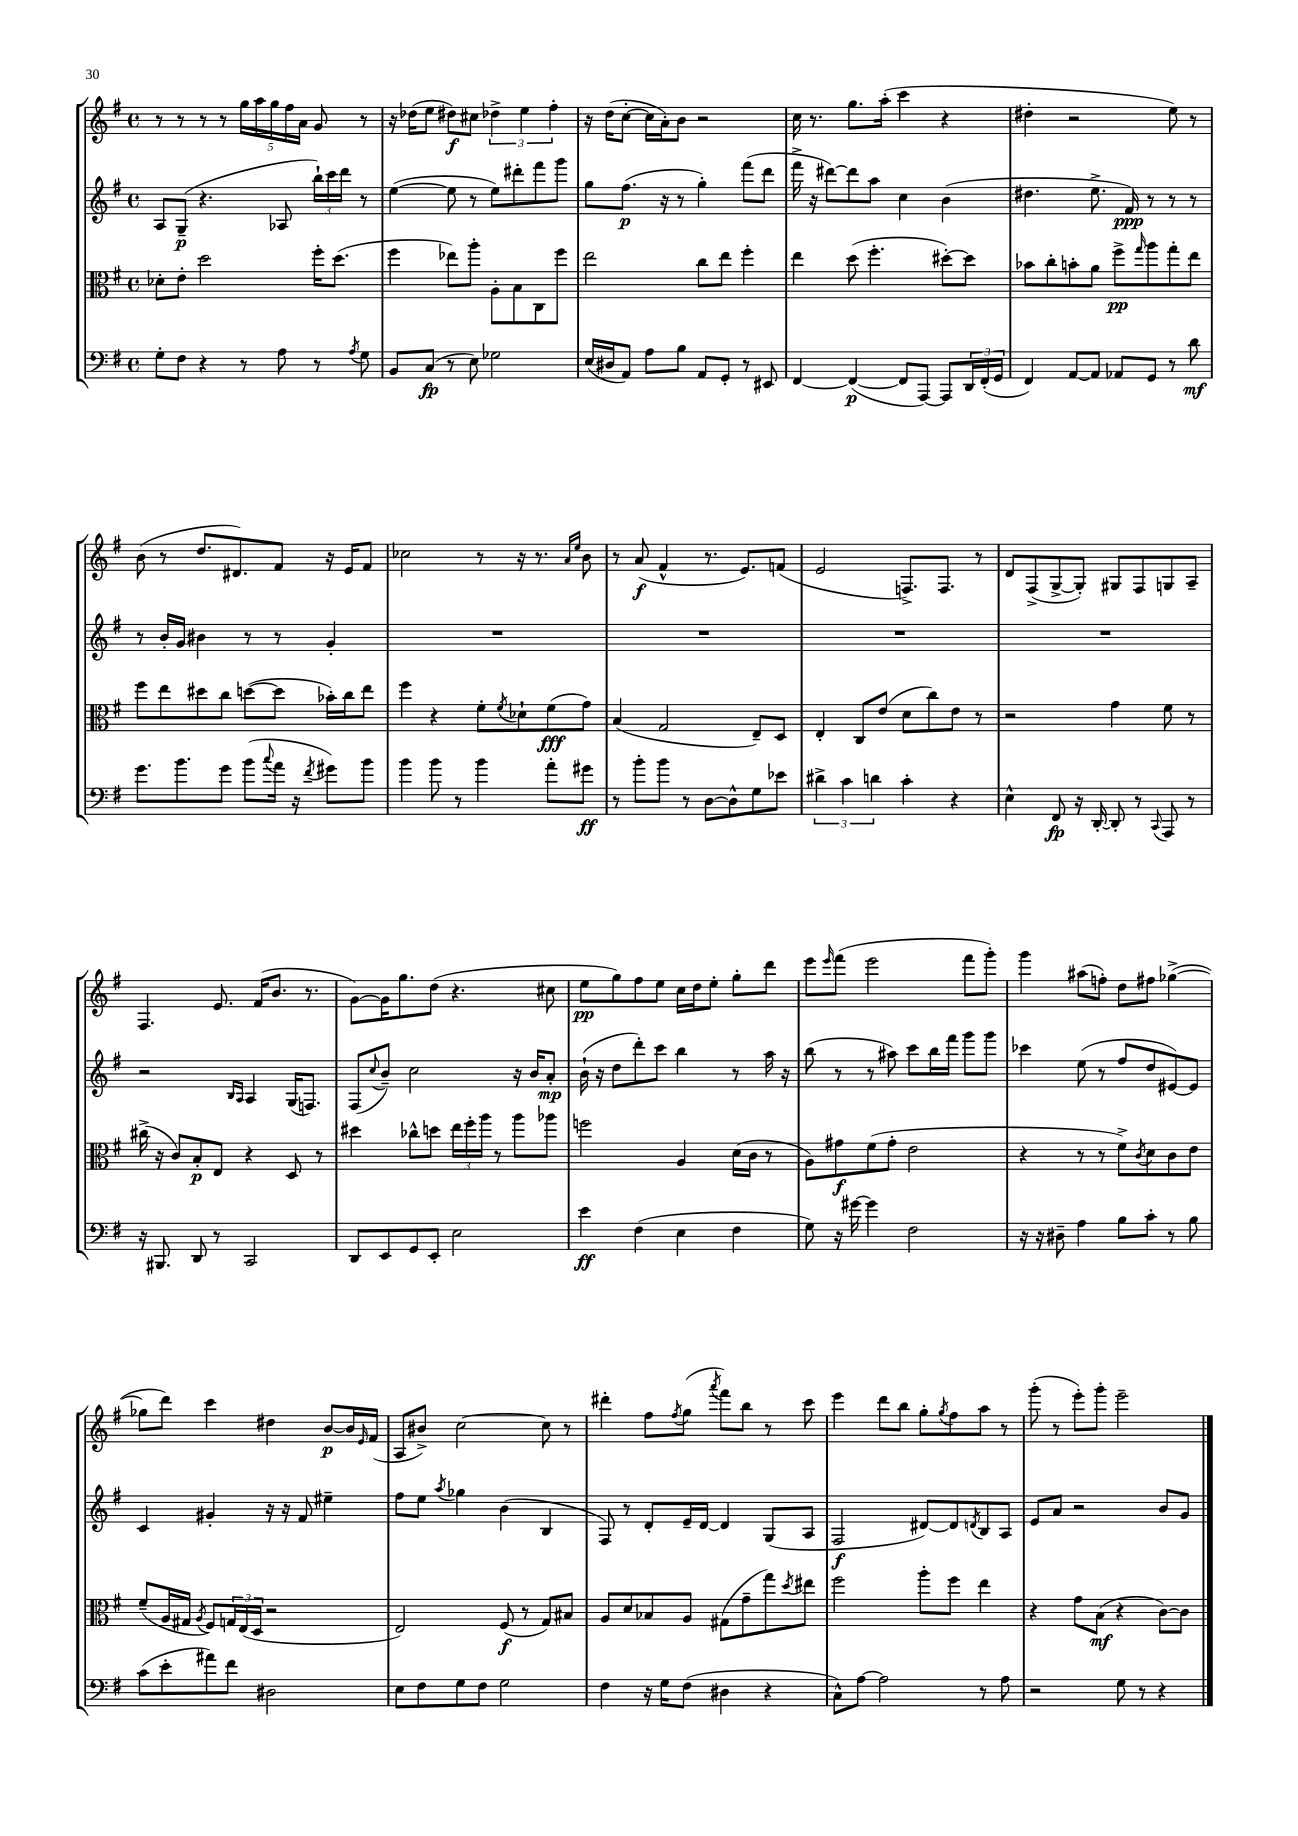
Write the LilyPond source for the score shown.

<<
\new StaffGroup <<
\new Staff = "s0" {
    \clef treble \key g \major \defaultTimeSignature \time 4/4
    r8 r8 r8 r8 \tuplet 5/4 { g''16 a''16 g''16 fis''16 a'16 } g'8 r8 |
    r16 des''16( e''8 dis''8\f) cis''8 \tuplet 3/2 { des''4-> e''4 fis''4-. } |
    r16 d''16( c''8~-. c''16 a'16-.) b'8 r2 |
    c''16 r8. g''8. a''16-.( c'''4 r4 |
    dis''4-. r2 e''8) r8 |
    b'8( r8 d''8. dis'8.) fis'8 r16 e'16 fis'8 |
    ces''2 r8 r16 r8. \grace { a'16 e''16 } b'8 |
    r8 a'8\f( fis'4-^ r8. e'8.) f'8( |
    e'2 f8.->) f8. r8 |
    d'8 fis8->( g8~-> g8-.) gis8 fis8 g8 a8-- |
    fis4. e'8. fis'16( b'8. r8. |
    g'8~) g'16 g''8. d''8( r4. cis''8 |
    e''8\pp g''8) fis''8 e''8 c''16 d''16 e''8-. g''8-. d'''8 |
    e'''8 \grace { e'''16 } fis'''8( e'''2 fis'''8 g'''8-.) |
    g'''4 ais''8( f''8-.) d''8 fis''8 ges''4~->( |
    ges''8 d'''8) c'''4 dis''4 b'8~\p b'16 \grace { e'16 } fis'16( |
    a8 bis'8->) c''2~ c''8 r8 |
    dis'''4-. fis''8 \acciaccatura { fis''8 } g''8( \acciaccatura { a'''8 } fis'''8) b''8 r8 c'''8 |
    e'''4 d'''8 b''8 g''8-. \acciaccatura { g''8 } fis''8 a''8 r8 |
    g'''8-.( r8 e'''8-.) g'''8-. e'''2-- \bar "|." |
}
\new Staff = "s1" {
    \clef treble \key g \major \defaultTimeSignature \time 4/4
    a8 g8--\p( r4. aes8 \tuplet 3/2 { b''16-!) c'''16 d'''16 } r8 |
    e''4~( e''8 r8 e''8) dis'''8-. fis'''8 g'''8 |
    g''8 fis''8.\p( r16 r8 g''4-.) fis'''8( d'''8 |
    fis'''16-> r16 dis'''8~) dis'''8 a''8 c''4 b'4( |
    dis''4. e''8.-> fis'16\ppp) r8 r8 r8 |
    r8 b'16-. g'16 bis'4 r8 r8 g'4-. |
    R1 |
    R1 |
    R1 |
    R1 |
    r2 \grace { b16 a16 } a4 g16( f8.) |
    fis8( \appoggiatura { c''8 } b'8--) c''2 r16 b'16 a'8-.\mp |
    b'16-!( r16 d''8 d'''8-.) c'''8 b''4 r8 a''16 r16 |
    b''8( r8 r8 ais''8) c'''8 b''16 fis'''16 g'''8 g'''8 |
    ces'''4 e''8( r8 fis''8 d''8 eis'8~) eis'8 |
    c'4 gis'4-. r16 r16 fis'8 eis''4-- |
    fis''8 e''8 \acciaccatura { a''8 } ges''4 b'4( b4 |
    fis8) r8 d'8-. e'16-- d'16~ d'4 g8( a8 |
    fis2\f dis'8~) dis'8 \acciaccatura { d'8 } b8 a8 |
    e'8 a'8 r2 b'8 g'8 \bar "|." |
}
\new Staff = "s2" {
    \clef alto \key g \major \defaultTimeSignature \time 4/4
    des'8-. e'8-. d''2 fis''16-. d''8.( |
    fis''4 ees''8) a''8-. a8-. b8 c8 fis''8 |
    e''2 c''8 e''8 fis''4-. |
    e''4 d''8( fis''4.-. dis''8~-.) dis''8 |
    bes'8 c''8-. b'8-. a'8 fis''8->\pp \grace { g''16 } a''8 g''8-. e''8 |
    fis''8 e''8 dis''8 c''8 d''8~( d''8 bes'16-.) c''16 e''8 |
    fis''4 r4 fis'8-. \acciaccatura { fis'8 } des'8-! fis'8\fff( g'8) |
    b4( g2 e8--) d8 |
    e4-. c8 e'8( d'8 c''8) e'8 r8 |
    r2 g'4 fis'8 r8 |
    cis''16->( r16 c'8) b8-.\p e8 r4 d8 r8 |
    dis''4 ces''8-^ d''8 \tuplet 3/2 { e''16 fis''16-. a''16 } r8 a''8 aes''8 |
    f''2 a4 d'16( c'16 r8 |
    a8) gis'8\f fis'8( gis'8-. e'2 |
    r4 r8 r8 fis'8->) \acciaccatura { c'8 } d'8 c'8 e'8 |
    fis'8--( a16 gis16 \acciaccatura { a8 } fis8) \tuplet 3/2 { g16 e16( d16 } r2 |
    e2) fis8\f( r8 g8) bis8 |
    a8 d'8 bes8 a8 gis8( g'8-- g''8) \acciaccatura { d''8 } eis''8 |
    fis''2 a''8-. fis''8 e''4 |
    r4 g'8 b8\mf( r4 c'8~) c'8 \bar "|." |
}
\new Staff = "s3" {
    \clef bass \key g \major \defaultTimeSignature \time 4/4
    g8-. fis8 r4 r8 a8 r8 \acciaccatura { a8 } g8 |
    b,8 c8\fp( r8 e8) ges2 |
    e16( dis16 a,8) a8 b8 a,8 g,8-. r8 eis,8 |
    fis,4~ fis,4~\p( fis,8 a,,8~) a,,8 \tuplet 3/2 { d,16 fis,16-.( g,16 } |
    fis,4) a,8~ a,8 aes,8 g,8 r8 d'8\mf |
    g'8. b'8. g'8 b'8( \appoggiatura { c''8 } a'16 r16 \acciaccatura { fis'8 } gis'8) b'8 |
    b'4 b'8 r8 b'4 a'8-. gis'8\ff |
    r8 b'8-. b'8 r8 d8~ d8-^ g8 ees'8 |
    \tuplet 3/2 { dis'4-> c'4 d'4 } c'4-. r4 |
    e4-^ fis,8\fp r16 d,16~-. d,8-. r8 \appoggiatura { c,8 } a,,8 r8 |
    r16 bis,,8. d,8 r8 c,2 |
    d,8 e,8 g,8 e,8-. e2 |
    e'4\ff fis4( e4 fis4 |
    g8) r16 gis'16~ gis'4 fis2 |
    r16 r16 dis8-- a4 b8 c'8-. r8 b8 |
    c'8( e'8-. ais'8) fis'8 dis2 |
    e8 fis8 g8 fis8 g2 |
    fis4 r16 g16 fis8( dis4 r4 |
    c8-^) a8~ a2 r8 a8 |
    r2 g8 r8 r4 \bar "|." |
}
>>
>>
\layout { \context { \Score \remove "Bar_number_engraver" } }
